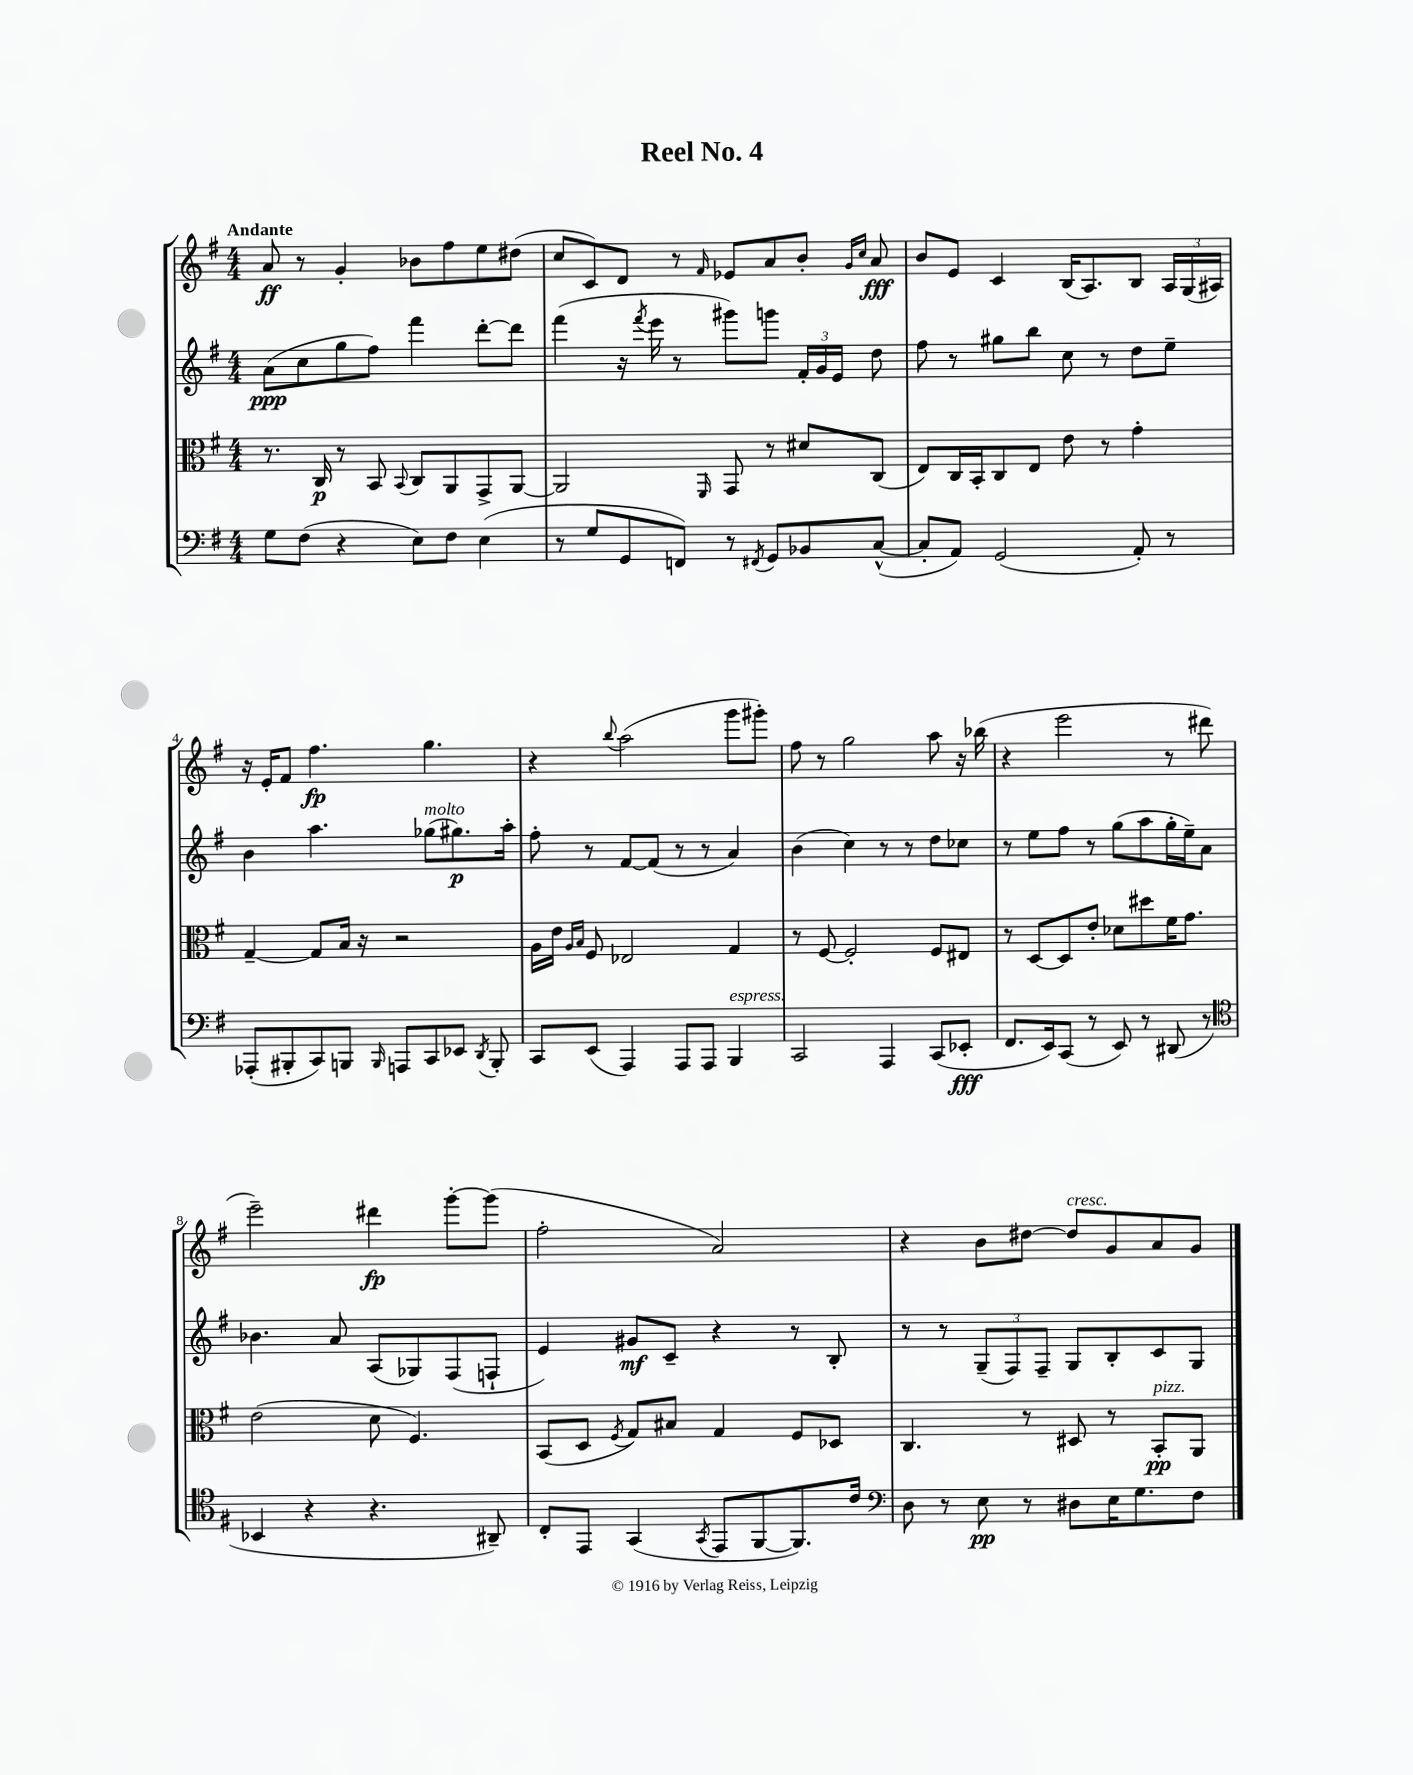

**kern	**dynam	**kern	**dynam	**kern	**dynam	**kern	**dynam
*part4	*part4	*part3	*part3	*part2	*part2	*part1	*part1
*staff4	*staff4	*staff3	*staff3	*staff2	*staff2	*staff1	*staff1
*clefF4	*	*clefC3	*	*clefG2	*	*clefG2	*
*k[f#]	*	*k[f#]	*	*k[f#]	*	*k[f#]	*
*M4/4	*	*M4/4	*	*M4/4	*	*M4/4	*
=1	=1	=1	=1	=1	=1	=1	=1
!	!	!	!	!	!	!LO:TX:a:B:t=Andante	!
8G\L	.	8.r	.	(8a\L	ppp	8a/	ff
(8F#\J	.	.	.	8cc\	.	8r	.
.	.	16C/	p	.	.	.	.
4r	.	8r	.	8gg\	.	4g'/	.
.	.	8BB/	.	8ff#\J)	.	.	.
.	.	8qqBB/	.	.	.	.	.
8E\L)	.	8C/L	.	4fff#\	.	8b-X\L	.
8F#\J	.	8AA/	.	.	.	8ff#\	.
(4E\	.	8GG^/	.	[8ddd'\L	.	8ee\	.
.	.	[8AA/J	.	8ddd\J]	.	(8dd#X\J	.
=2	=2	=2	=2	=2	=2	=2	=2
8r	.	2AA/]	.	(4fff#\	.	8cc/L	.
8G/L	.	.	.	.	.	8c/)	.
8GG/	.	.	.	16r	.	8d/J	.
.	.	.	.	8qfff#/	.	.	.
.	.	.	.	16eee\	.	.	.
8FFn/J)	.	.	.	8r	.	8r	.
.	.	16qqFF#/	.	.	.	16qqf#/	.
8r	.	8GG/	.	8ggg#X\L)	.	8e-X/L	.
8qFF#X/	.	.	.	.	.	.	.
8GG/L	.	8r	.	8gggn\J	.	8a/	.
8BB-X/	.	8d#X/L	.	24f#'/LL	.	8b'/J	.
.	.	.	.	24g/	.	.	.
.	.	.	.	24e/JJ	.	.	.
.	.	.	.	.	.	16qqg/LL	.
.	.	.	.	.	.	16qqcc/JJ	.
([8C^^/J	.	(8C/J	.	8dd\	.	8a/	fff
=3	=3	=3	=3	=3	=3	=3	=3
8C'/L]	.	8E/L)	.	8ff#\	.	8b/L	.
8AA/J)	.	16C/L	.	8r	.	8e/J	.
.	.	16BB'/J	.	.	.	.	.
(2GG/	.	8C/	.	8gg#X\L	.	4c/	.
.	.	8E/J	.	8bb\J	.	.	.
.	.	8e\	.	8cc\	.	(16B/KL	.
.	.	.	.	.	.	8.A/)	.
.	.	8r	.	8r	.	.	.
8AA'/)	.	4g'\	.	8dd\L	.	8B/J	.
8r	.	.	.	8ee~\J	.	24A/LL	.
.	.	.	.	.	.	(24G/	.
.	.	.	.	.	.	24A#X/JJ)	.
!!LO:LB:g=z
=4	=4	=4	=4	=4	=4	=4	=4
(8AAA-X'/L	.	[4G~/	.	4b\	.	16r	.
.	.	.	.	.	.	16e'/KL	.
8BBB#X'/	.	.	.	.	.	8f#/J	.
8CC/)	.	8G/L]	.	4.aa\	.	4.ff#\	fp
8BBBn/J	.	16B/Jk	.	.	.	.	.
.	.	16r	.	.	.	.	.
16qqBBB/	.	.	.	.	.	.	.
8AAAn/L	.	2r	.	.	.	.	.
!	!	!	!	!LO:TX:a:i:t=molto	!	!	!
8CC/	.	.	.	(8gg-X\L	.	4.gg\	.
8EE-X/J	.	.	.	8.gg#X\)	p	.	.
8qDD/	.	.	.	.	.	.	.
8BBB'/	.	.	.	.	.	.	.
.	.	.	.	16aa'\Jk	.	.	.
=5	=5	=5	=5	=5	=5	=5	=5
8CC/L	.	16A\LL	.	8ff#'\	.	4r	.
.	.	16e\JJ	.	.	.	.	.
.	.	16qqA/LL	.	.	.	.	.
.	.	16qqB/JJ	.	.	.	.	.
(8EE/J	.	8F#/	.	8r	.	.	.
.	.	.	.	.	.	8qqbb/	.
4AAA/)	.	2E-X/	.	[8f#/L	.	(2aa\	.
.	.	.	.	(8f#/J]	.	.	.
8AAA/L	.	.	.	8r	.	.	.
8AAA/J	.	.	.	8r	.	.	.
!LO:TX:a:i:t=espress.	!	!	!	!	!	!	!
4BBB/	.	4G/	.	4a/)	.	8ggg\L	.
.	.	.	.	.	.	8ggg#X'\J)	.
=6	=6	=6	=6	=6	=6	=6	=6
2CC/	.	8r	.	(4b\	.	8ff#\	.
.	.	[8F#/	.	.	.	8r	.
.	.	2F#'/]	.	4cc\)	.	2gg\	.
4AAA/	.	.	.	8r	.	.	.
.	.	.	.	8r	.	.	.
(8CC/L	.	8F#/L	.	8dd\L	.	8aa\	.
8EE-X'/J	fff	8E#X/J	.	8cc-X\J	.	16r	.
.	.	.	.	.	.	(16bb-X\	.
=7	=7	=7	=7	=7	=7	=7	=7
8.FF#/L	.	8r	.	8r	.	4r	.
.	.	[8D/L	.	8ee\L	.	.	.
16EE/k)	.	.	.	.	.	.	.
(8CC/J	.	8D/]	.	8ff#\J	.	2eee\	.
8r	.	8e'/J	.	8r	.	.	.
8EE/)	.	8d-X\L	.	(8gg\L	.	.	.
8r	.	8dd#X\	.	8aa\	.	.	.
(8DD#X/	.	16f#\K	.	16gg'\L	.	8r	.
.	.	8.g\J	.	16ee~\J)	.	.	.
8r	.	.	.	8a\J	.	8ddd#X\	.
!!LO:LB:g=z
=8	=8	=8	=8	=8	=8	=8	=8
*clefC4	*	*	*	*	*	*	*
4BB-X/	.	(2e\	.	4.b-X\	.	2eee~\)	.
4r	.	.	.	.	.	.	.
.	.	.	.	8a/	.	.	.
4.r	.	8d\	.	(8A/L	.	4ddd#X\	fp
.	.	4.F#/)	.	8G-X/)	.	.	.
.	.	.	.	(8F#/	.	[8ggg'\L	.
8AA#X~/)	.	.	.	8Fn`/J	.	(8ggg\J]	.
=9	=9	=9	=9	=9	=9	=9	=9
8C'/L	.	(8BB/L	.	4e/)	.	2ff#'\	.
8EE/J	.	8D/J	.	.	.	.	.
.	.	8qF#/	.	.	.	.	.
(4GG/	.	8G/L)	.	8g#X/L	mf	.	.
.	.	8B#X/J	.	8c~/J	.	.	.
8qGG/	.	.	.	.	.	.	.
8EE/L	.	4G/	.	4r	.	2a/)	.
[8FF#/	.	.	.	.	.	.	.
8.FF#/])	.	8F#/L	.	8r	.	.	.
.	.	8D-X/J	.	8B'/	.	.	.
16c/Jk	.	.	.	.	.	.	.
=10	=10	=10	=10	=10	=10	=10	=10
*clefF4	*	*	*	*	*	*	*
8D\	.	4.C/	.	8r	.	4r	.
8r	.	.	.	8r	.	.	.
8E\	pp	.	.	(12G~/L	.	8b\L	.
.	.	.	.	12F#/)	.	.	.
8r	.	8r	.	.	.	[8dd#X\J	.
.	.	.	.	12F#~/J	.	.	.
!	!	!	!	!	!	!LO:TX:a:i:t=cresc.	!
8D#X\L	.	8D#X/	.	8G/L	.	8dd#/L]	.
16E\K	.	8r	.	8B'/	.	8g/	.
8.G\	.	.	.	.	.	.	.
!	!	!LO:TX:a:i:t=pizz.	!	!	!	!	!
.	.	8BB'/L	pp	8c/	.	8a/	.
8F#\J	.	8AA/J	.	8G/J	.	8g/J	.
==	==	==	==	==	==	==	==
*-	*-	*-	*-	*-	*-	*-	*-
